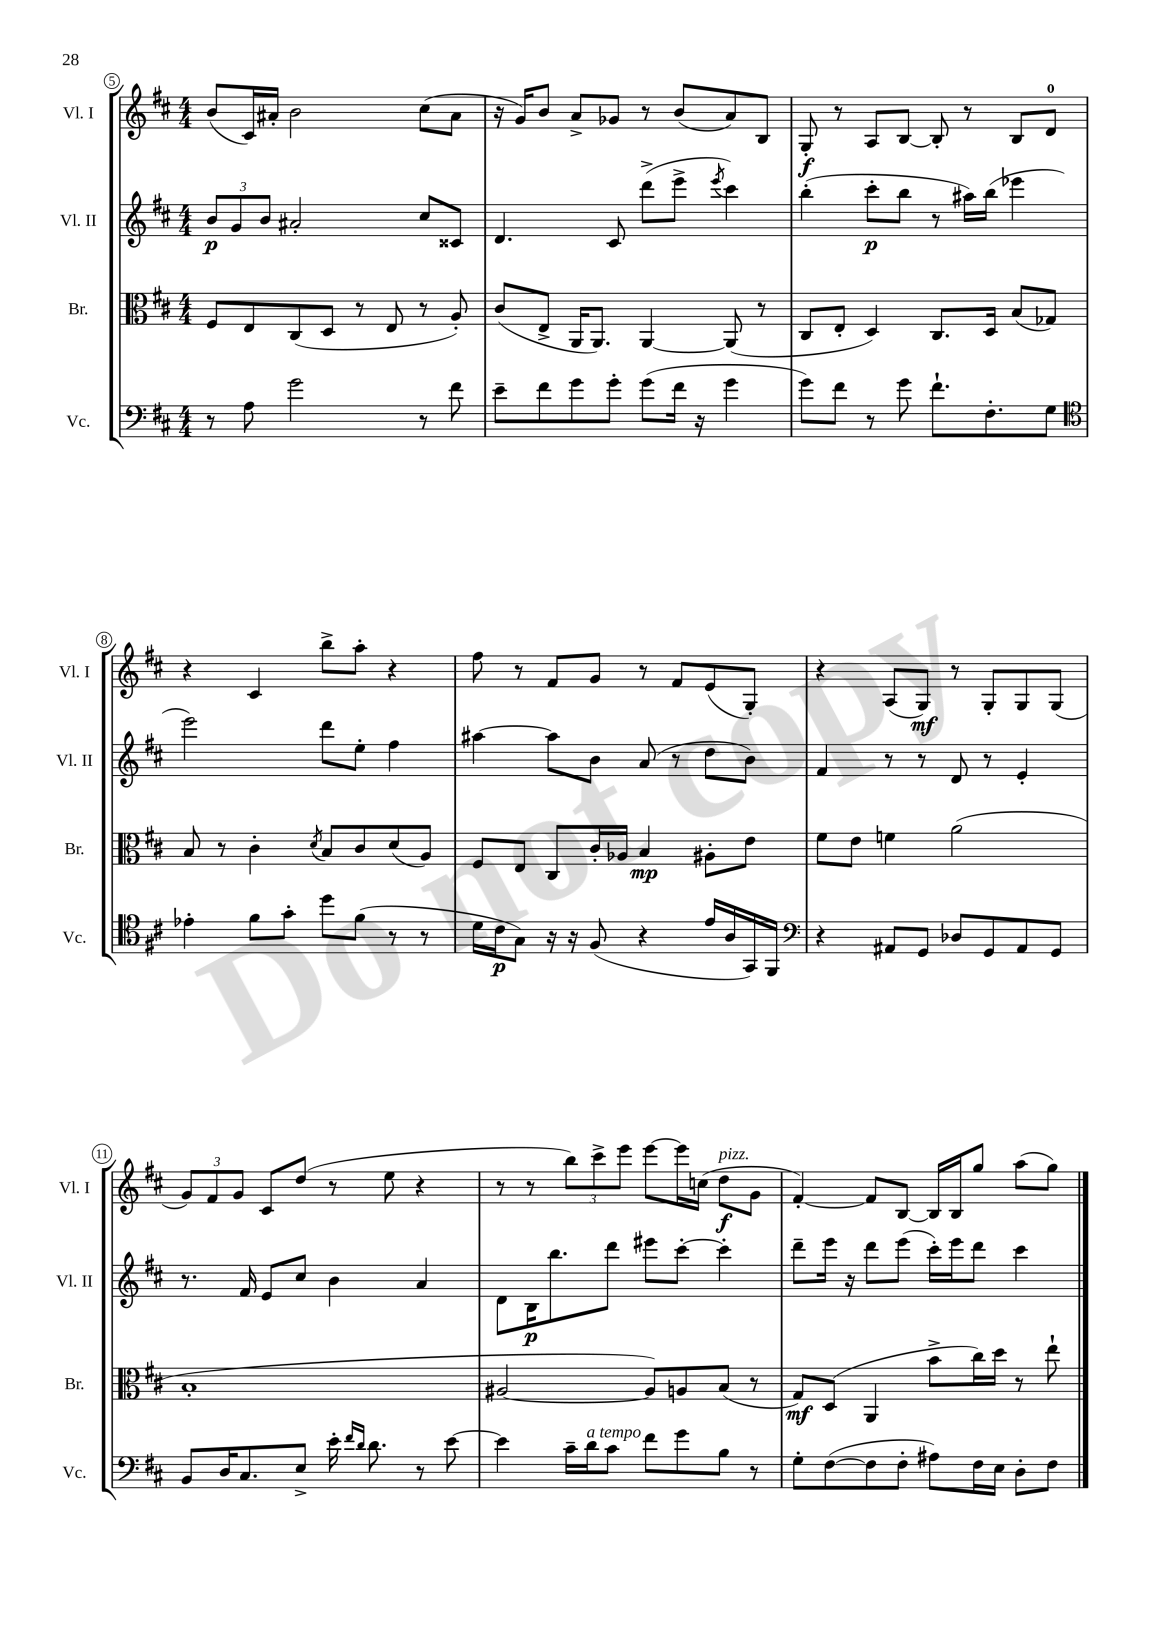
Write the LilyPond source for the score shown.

<<
\new StaffGroup <<
\new Staff = "s0" \with { instrumentName = "Vl. I" shortInstrumentName = "Vl. I" } {
    \clef treble \key d \major \numericTimeSignature \time 4/4
    b'8( cis'16) ais'16-. b'2 cis''8( ais'8 |
    r16 g'16) b'8 a'8-> ges'8 r8 b'8( a'8) b8 |
    g8-.\f r8 a8 b8~ b8-. r8 b8 d'8-0 |
    r4 cis'4 b''8-> a''8-. r4 |
    fis''8 r8 fis'8 g'8 r8 fis'8 e'8( g8-.) |
    r4 a8( g8\mf) r8 g8-. g8 g8( |
    \tuplet 3/2 { g'8) fis'8 g'8 } cis'8 d''8( r8 e''8 r4 |
    r8 r8 \tuplet 3/2 { b''8) cis'''8-> e'''8 } e'''8~ e'''16 c''16( d''8\f^\markup { \italic "pizz." } g'8 |
    fis'4~-.) fis'8 b8~ b16 b16 g''8 a''8( g''8) \bar "|." |
}
\new Staff = "s1" \with { instrumentName = "Vl. II" shortInstrumentName = "Vl. II" } {
    \clef treble \key d \major \numericTimeSignature \time 4/4
    \tuplet 3/2 { b'8\p g'8 b'8 } ais'2-. cis''8 cisis'8 |
    d'4. cis'8 d'''8->( e'''8-> \acciaccatura { e'''8 } cis'''4) |
    b''4-.( cis'''8-.\p b''8 r8 ais''16) b''16( ees'''4 |
    e'''2) d'''8 e''8-. fis''4 |
    ais''4~ ais''8 b'8 a'8( r8 d''8 b'8) |
    fis'4 r8 r8 d'8 r8 e'4-. |
    r8. fis'16 e'8 cis''8 b'4 a'4 |
    d'8 b16\p b''8. d'''8 eis'''8 cis'''8~-. cis'''4-. |
    d'''8-- e'''16 r16 d'''8 e'''8( cis'''16-.) e'''16 d'''8 cis'''4 \bar "|." |
}
\new Staff = "s2" \with { instrumentName = "Br." shortInstrumentName = "Br." } {
    \clef alto \key d \major \numericTimeSignature \time 4/4
    fis8 e8 cis8( d8 r8 e8 r8 a8-.) |
    cis'8( e8-> a,16 a,8.) a,4~ a,8( r8 |
    cis8 e8-. d4) cis8. d16 b8( ges8) |
    b8 r8 cis'4-. \acciaccatura { d'8 } b8 cis'8 d'8( a8) |
    fis8 e8 cis8 cis'16-. aes16 b4\mp ais8-. e'8 |
    fis'8 e'8 f'4 a'2( |
    b1-. |
    ais2~ ais8) a8 b8( r8 |
    g8\mf) d8( a,4 b'8-> cis''16) d''16 r8 e''8-! \bar "|." |
}
\new Staff = "s3" \with { instrumentName = "Vc." shortInstrumentName = "Vc." } {
    \clef bass \key d \major \numericTimeSignature \time 4/4
    r8 a8 g'2 r8 fis'8 |
    e'8-- fis'8 g'8 g'8-. g'8( fis'16 r16 g'4 |
    g'8) fis'8 r8 g'8 fis'8.-! fis8.-. g8 |
    \clef tenor ees'4-. fis'8 g'8-. d''8 fis'8( r8 r8 |
    d'16 cis'16\p g8) r16 r16 fis8( r4 e'16 a16 g,16) fis,16 |
    \clef bass r4 ais,8 g,8 des8 g,8 ais,8 g,8 |
    b,8 d16 cis8. e8-> e'16-. \grace { fis'16 d'16 } d'8. r8 e'8~ |
    e'4 cis'16-- d'16^\markup { \italic "a tempo" } cis'8 fis'8 g'8 b8 r8 |
    g8-. fis8~( fis8 fis8-. ais8) fis16 e16 d8-. fis8 \bar "|." |
}
>>
>>
\layout { \context { \Score currentBarNumber = #5 \override BarNumber.stencil = #(make-stencil-circler 0.1 0.3 ly:text-interface::print) } }
